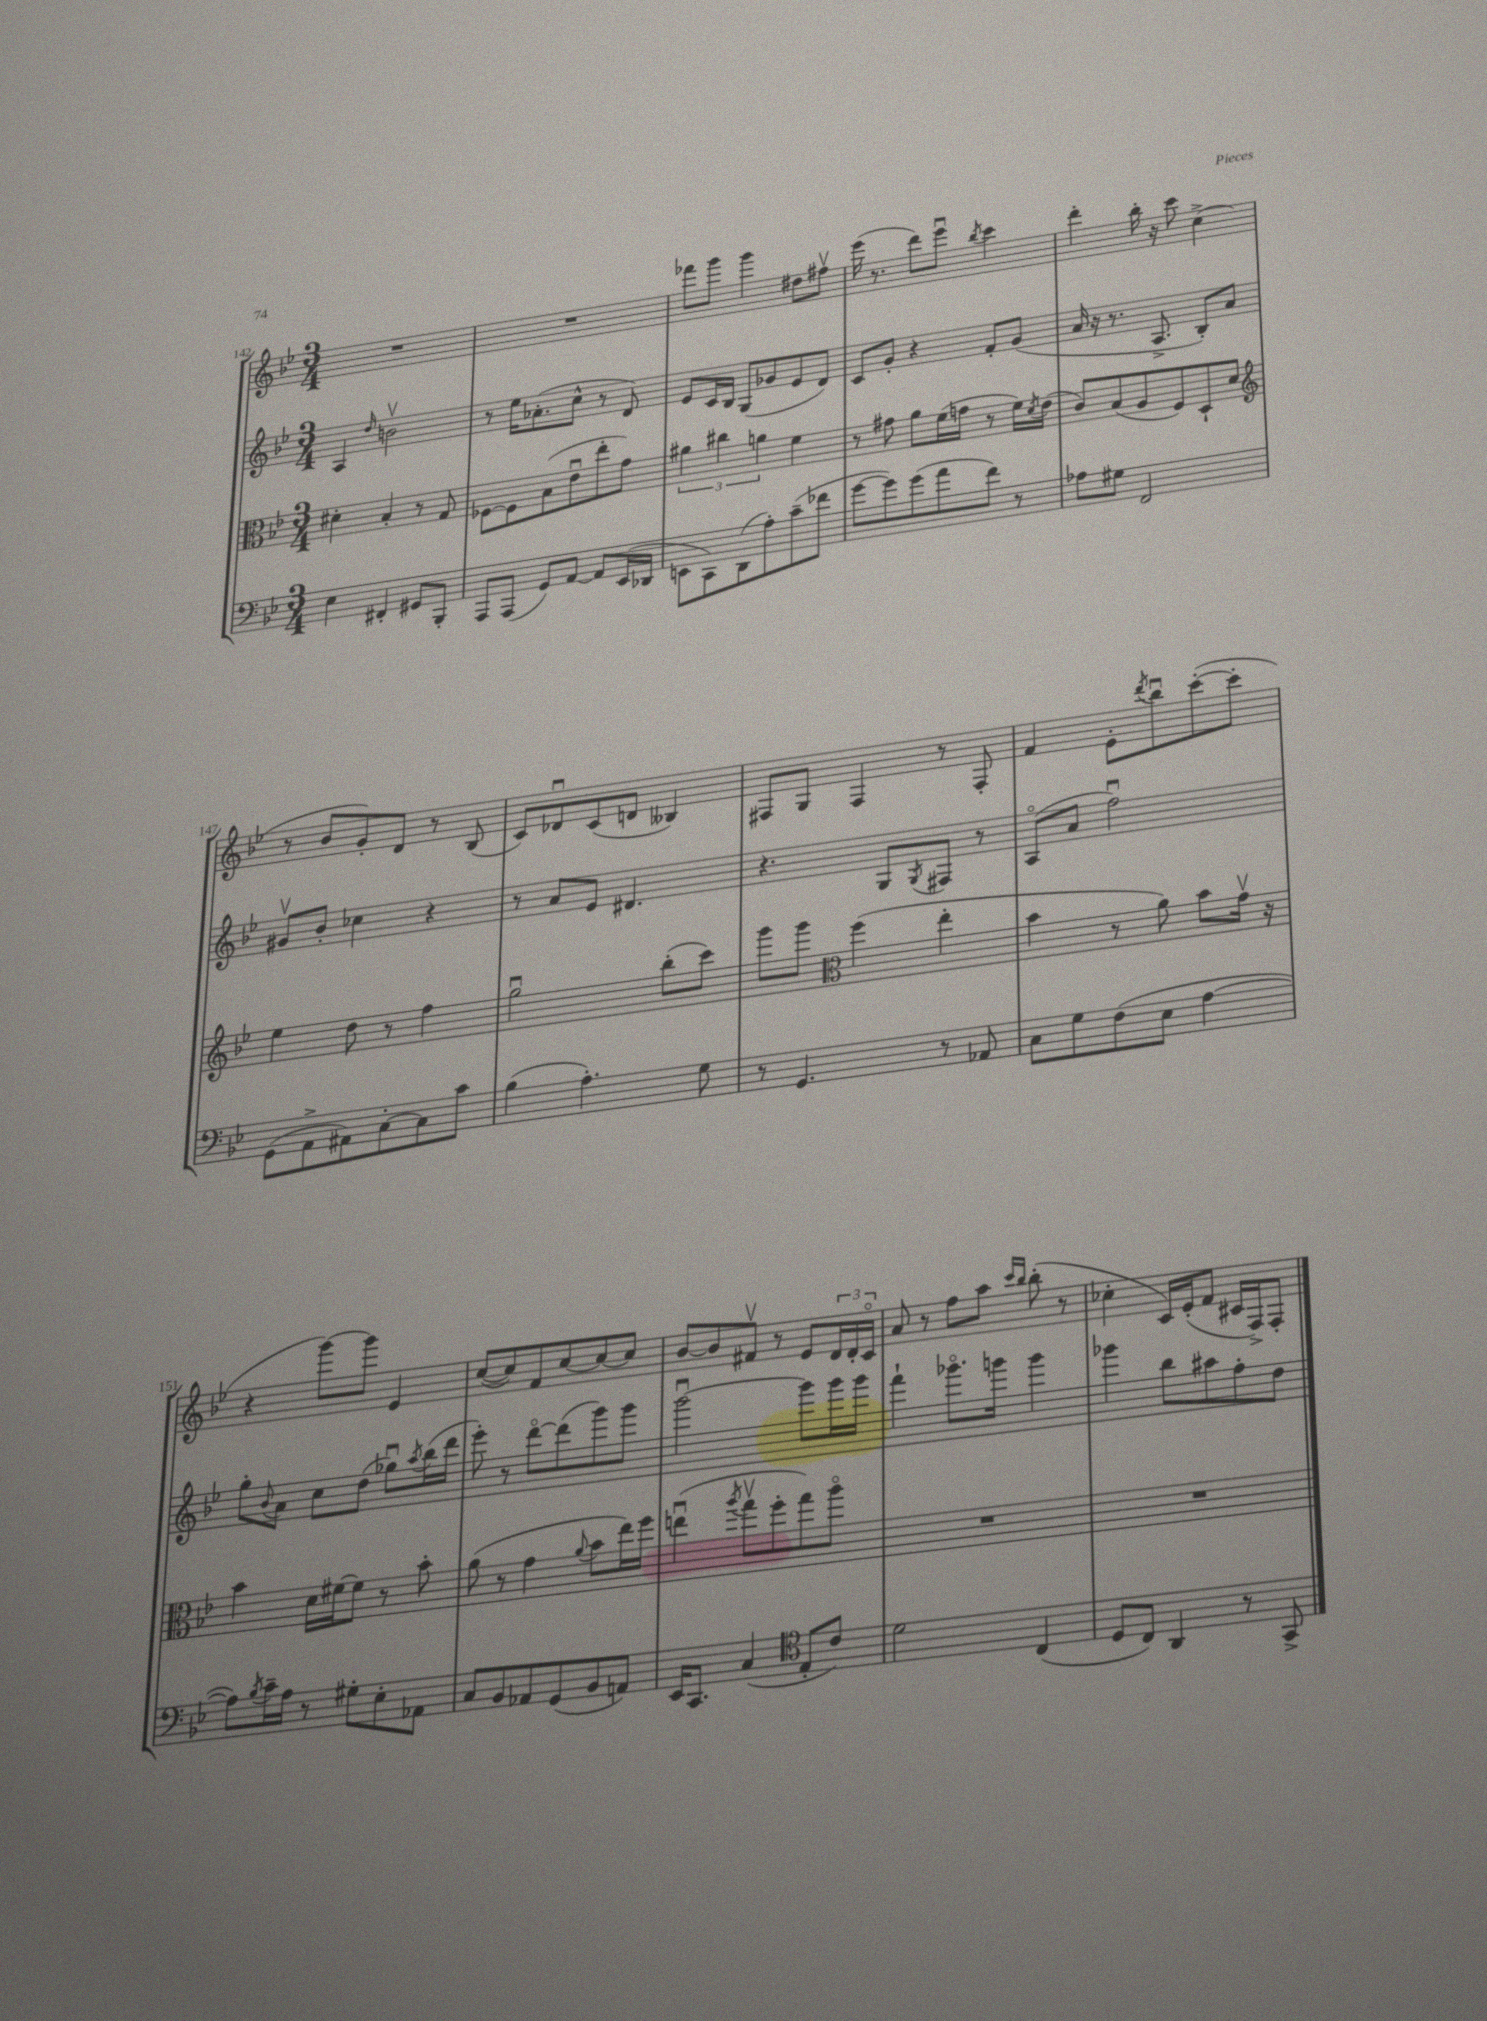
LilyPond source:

<<
\new StaffGroup <<
\new Staff = "s0" {
    \clef treble \key bes \major \numericTimeSignature \time 3/4
    R2. |
    R2. |
    fes'''8 g'''8 g'''4 dis''8 fis''8\upbow |
    ees'''16( r8. d'''8) ees'''8\downbow \acciaccatura { bes''8 } c'''4 |
    d'''4-. bes''16-. r16 c'''8 c''4->( |
    r8 bes'8 g'8-.) d'8 r8 bes8( |
    c'8) des'8\downbow c'8( d'8 beses4) |
    fis8 g8 fis4 r8 fis8-. |
    f'4 ees'8-. \acciaccatura { d'''8 } bes''8\downbow c'''8~-.( c'''8-. |
    r4 g'''8~) g'''8 ees'4 |
    c''8~( c''8) f'8 c''8~ c''8~ c''8 |
    bes'8~ bes'8 fis'8\upbow r8 ees'8 \tuplet 3/2 { d'16 d'16-. c'16\flageolet } |
    a'8 r8 f''8 a''8 \grace { c'''16 bes''16 } bes''8-.( r8 |
    ces''4-. c'16) ees'16-.( f'8 cis'16 f16->) f8-. \bar "|." |
}
\new Staff = "s1" {
    \clef treble \key bes \major \numericTimeSignature \time 3/4
    a4 \grace { d''16 } b'2\upbow |
    r8 ees''16 aes'8.-.( c''8-^ r8 d'8) |
    ees'8 c'16 bes16 g8( ges'8 ees'8 d'8) |
    c'8 g'8-. r4 f'8-. g'8( |
    a'16 r16 r8. a8.-> bes8-.) a'8 |
    gis'8\upbow bes'8-. ces''4 r4 |
    r8 a'8 ees'8 dis'4. |
    r4. g8 \acciaccatura { g8 } fis8 r8 |
    a8\flageolet( a'8 f''2\downbow) |
    g''8-. \appoggiatura { bes'8 } a'8 c''8 d''8( ges''8\downbow) \acciaccatura { a''8 } bes''16( d'''16 |
    ees'''8-.) r8 d'''8~\flageolet d'''8( g'''8) g'''8 |
    g'''2~\downbow g'''8 g'''16 g'''16 |
    f'''4-! ges'''8.\flageolet g'''16 g'''4 |
    ges'''4 bes''8 ais''8 f''8-. d''8 \bar "|." |
}
\new Staff = "s2" {
    \clef alto \key bes \major \numericTimeSignature \time 3/4
    dis'4-. bes4-. r8 g8 |
    fes8~ fes8 bes8( ees'8\downbow ees''8-. g'8) |
    \tuplet 3/2 { ais'4 cis''4 a'4 } f'4 |
    r8 gis'8 a'8 f'16( g'16 r8 f'16) \acciaccatura { d'8 } ees'16( |
    c'8) bes8( a8 f8) d8-! d'8 |
    \clef treble ees''4 d''8 r8 f''4 |
    g''2\downbow bes''8-.( c'''8) |
    g'''8 g'''8 \clef alto f''4( ees''4-. |
    bes'4 r8 a'8) bes'8 g'16\upbow r16 |
    bes'4 d'16 fis'16~ fis'8 r8 bes'8-. |
    a'8( r8 g'4 \appoggiatura { a'8 } bes'8 ees''16) f''16 |
    e''4\downbow( \acciaccatura { a''8 } g''8\upbow f''8-. g''8) a''8\flageolet |
    R2. |
    R2. \bar "|." |
}
\new Staff = "s3" {
    \clef bass \key bes \major \numericTimeSignature \time 3/4
    ees4 fis,4-. gis,8 bes,,8-. |
    a,,8 a,,8( g,8) a,8~ a,8 ees,16( des,16 |
    e,8 c,8) d,8( a8-.) c'8--( fes'8 |
    g'8~ g'8) g'8( a'8 f'8) r8 |
    aes8 gis8 f,2 |
    g,8( a,8-> ais,8) c8~-. c8 c'8 |
    bes4( a4.-.) g8 |
    r8 g,4. r8 aes,8 |
    c8 g8 f8( ees8 a4~ |
    a8) \acciaccatura { bes8 } c'16-- a16 r8 gis8-. ees8-. aes,8 |
    c8 bes,8 aes,8 g,8( bes,8 a,8) |
    ees,16 c,8. c4( \clef tenor ees8-. c'8) |
    d'2 c4( |
    d8 c8) a,4 r8 g,8-> \bar "|." |
}
>>
>>
\layout { \context { \Score currentBarNumber = #142 } }
